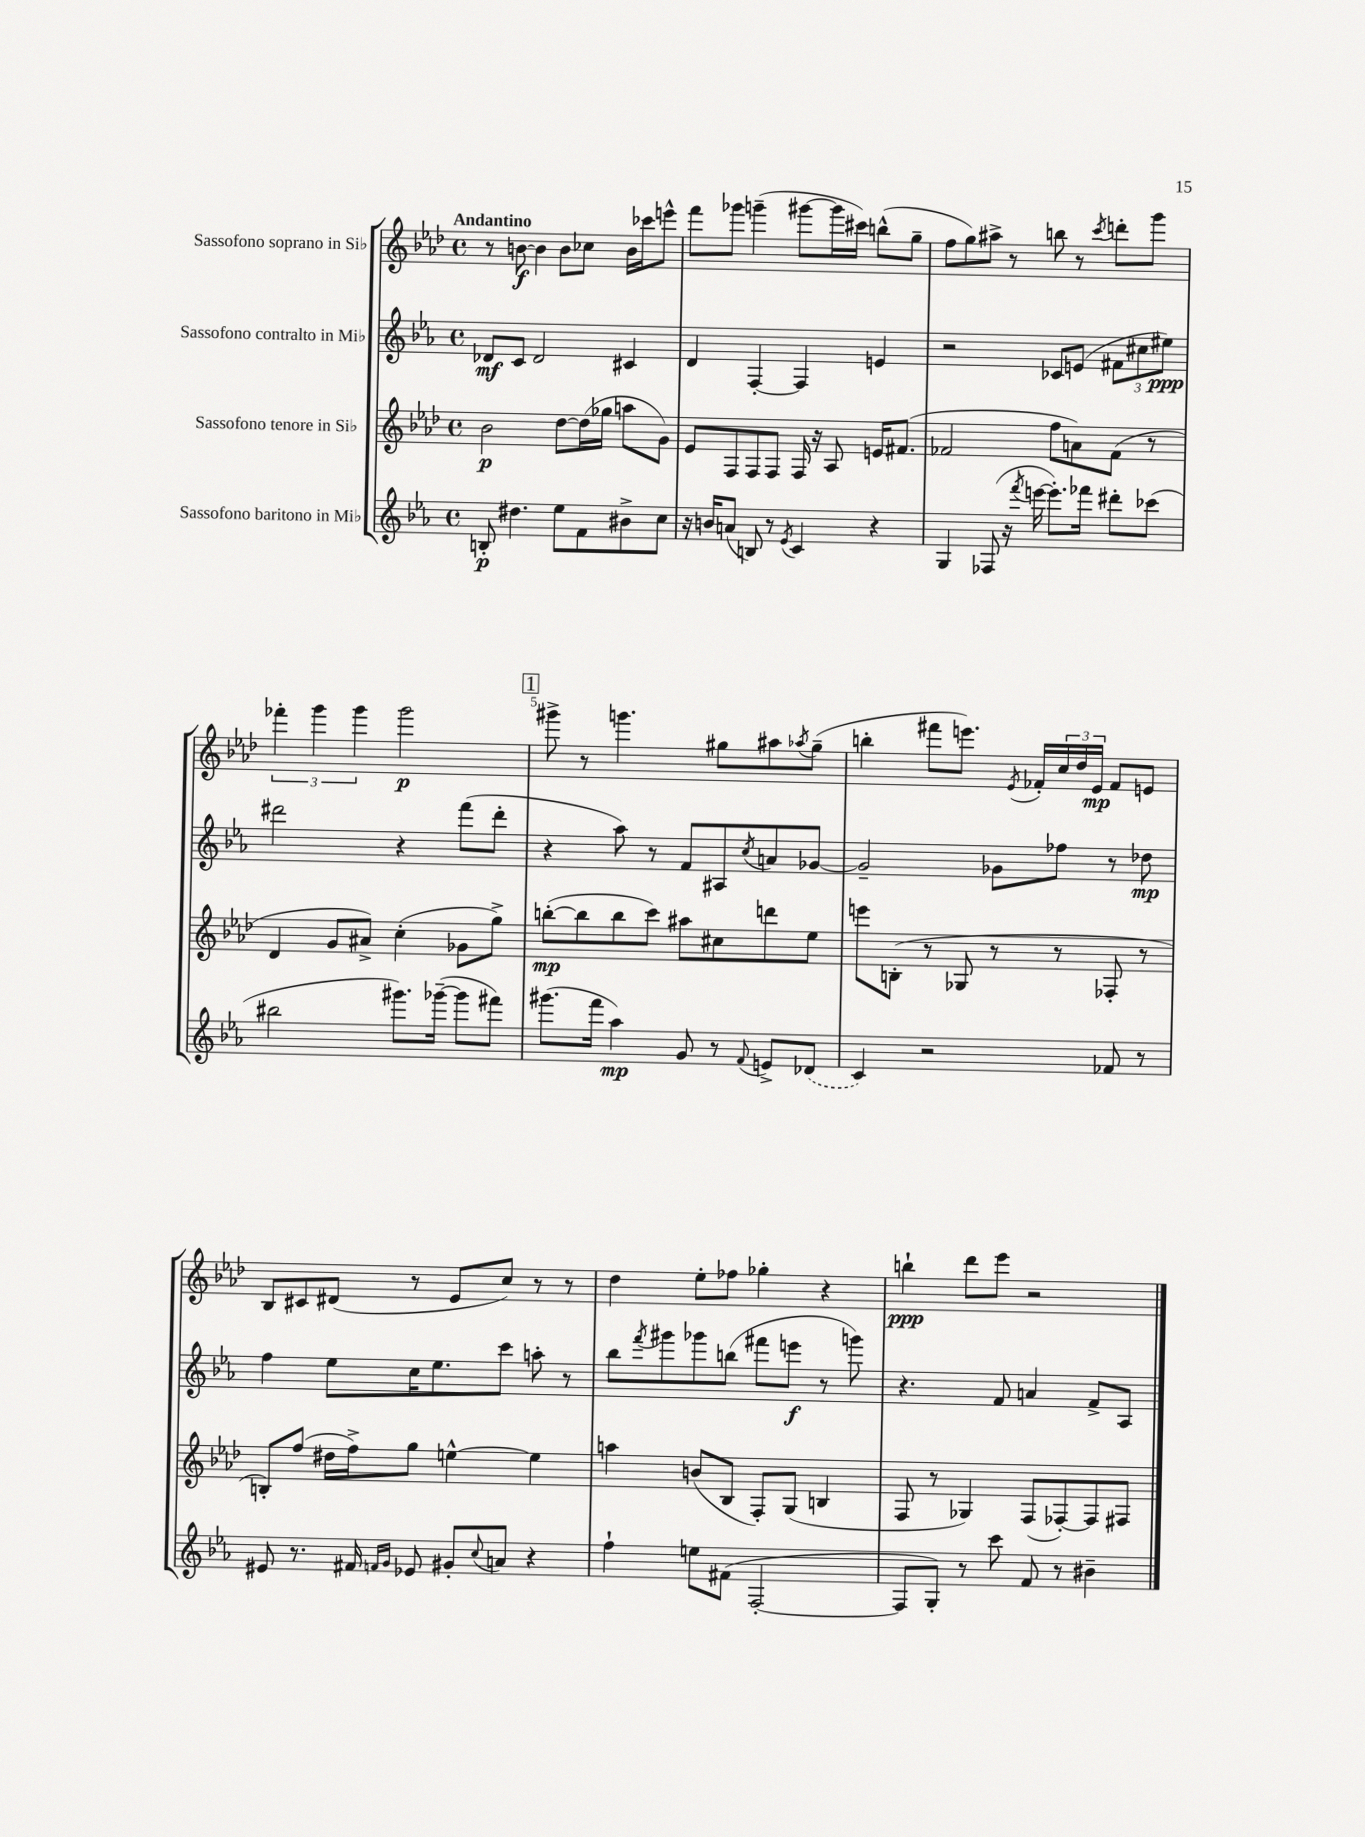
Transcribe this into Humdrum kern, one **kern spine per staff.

**kern	**dynam	**kern	**dynam	**kern	**dynam	**kern	**dynam
*part4	*part4	*part3	*part3	*part2	*part2	*part1	*part1
*staff4	*staff4	*staff3	*staff3	*staff2	*staff2	*staff1	*staff1
*I"Sassofono baritono in Mi♭	*	*I"Sassofono tenore in Si♭	*	*I"Sassofono contralto in Mi♭	*	*I"Sassofono soprano in Si♭	*
*clefG2	*	*clefG2	*	*clefG2	*	*clefG2	*
*k[b-e-a-]	*	*k[b-e-a-d-]	*	*k[b-e-a-]	*	*k[b-e-a-d-]	*
*M4/4	*	*M4/4	*	*M4/4	*	*M4/4	*
*met(c)	*	*met(c)	*	*met(c)	*	*met(c)	*
=1	=1	=1	=1	=1	=1	=1	=1
!	!	!	!	!	!	!LO:TX:a:B:t=Andantino	!
8Bn'/	p	2b-\	p	8d-X/L	mf	8r	.
4.dd#X\	.	.	.	8c/J	.	[8bn\	f
.	.	.	.	2d-/	.	4b\]	.
8ee-\L	.	[8dd-\L	.	.	.	8b\L	.
8f\	.	(16dd-\L]	.	.	.	8cc-X\J	.
.	.	16gg-X\JJ	.	.	.	.	.
8b#X^\	.	8aan\L	.	4c#X/	.	16b\LL	.
.	.	.	.	.	.	16ccc-X\J	.
8cc\J	.	8g\J)	.	.	.	8eeen^^\J	.
=2	=2	=2	=2	=2	=2	=2	=2
16r	.	8e-/L	.	4d/	.	8fff\L	.
16bn/KL	.	.	.	.	.	.	.
(8an/J	.	8F/	.	.	.	8ggg-X\J	.
8Bn/)	.	8F/	.	[4F'/	.	(4gggn~\	.
8r	.	8F/J	.	.	.	.	.
8qe-/	.	.	.	.	.	.	.
4c/	.	16F/	.	4F/]	.	[8ggg#X\L	.
.	.	16r	.	.	.	.	.
.	.	8A-/	.	.	.	16ggg#\L]	.
.	.	.	.	.	.	16ccc#X\JJ)	.
4r	.	16en/KL	.	4en/	.	(8bbn^^\L	.
.	.	(8.f#X/J	.	.	.	.	.
.	.	.	.	.	.	8gg~\J	.
=3	=3	=3	=3	=3	=3	=3	=3
4G/	.	2f-X/	.	2r	.	8ff\L	.
.	.	.	.	.	.	8gg\)	.
(8F-X/	.	.	.	.	.	8aa#X^\J	.
16r	.	.	.	.	.	8r	.
8qfff/	.	.	.	.	.	.	.
[16eeen\	.	.	.	.	.	.	.
8.eee'\L])	.	8ff\L	.	8c-X/L	.	8bbn\	.
.	.	8an\)	.	(8en/J	.	8r	.
16fff-X\Jk	.	.	.	.	.	.	.
.	.	.	.	.	.	8qccc/	.
8ddd#X'\L	.	(8f-\J	.	12f#X\L	.	8dddn'\L	.
.	.	.	.	12cc#X\	.	.	.
(8ccc-X\J	.	8r	.	.	.	8ggg\J	.
.	.	.	.	12ee#X\J)	ppp	.	.
!!LO:LB:g=z
=4	=4	=4	=4	=4	=4	=4	=4
2bb#X\	.	4d-/	.	2ddd#X\	.	6fff-X'\	.
.	.	.	.	.	.	6ggg\	.
.	.	8g/L	.	.	.	.	.
.	.	.	.	.	.	6ggg\	.
.	.	8a#X^/J)	.	.	.	.	.
8.ggg#X\L)	.	(4cc'\	.	4r	.	2ggg\	p
([16ggg-X~\Jk	.	.	.	.	.	.	.
8ggg-\L]	.	8g-X\L	.	(8fff\L	.	.	.
8fff#X\J)	.	8gg^\J)	.	8ddd#'\J	.	.	.
!!LO:REH:place=s1:t=1
=5	=5	=5	=5	=5	=5	=5	=5
(8.ggg#X\L	.	([8bbn'\L	mp	4r	.	8ggg#X^\	.
.	.	8bb\]	.	.	.	8r	.
16fff\Jk	.	.	.	.	.	.	.
4aa-\)	mp	8bb\	.	8aa-\)	.	4.gggn\	.
.	.	8ccc\J)	.	8r	.	.	.
8g/	.	8aa#X\L	.	8f/L	.	.	.
8r	.	8cc#X\	.	8A#X/	.	8gg#X\L	.
8qqf/	.	.	.	8qcc/	.	.	.
8en^/L	.	8dddn\	.	8an/	.	8aa#X\	.
.	.	.	.	.	.	8qaa-X/	.
(8d-X/J	.	8ee-\J	.	[8g-X/J	.	(8gg#~\J	.
=6	=6	=6	=6	=6	=6	=6	=6
4c/)	.	8eeen\L	.	2g-~/]	.	4bbn'\	.
.	.	(8Bn'\J	.	.	.	.	.
2r	.	8r	.	.	.	8fff#X\L	.
.	.	8G-X/	.	.	.	8.eeen\J)	.
.	.	8r	.	8g-X\L	.	.	.
.	.	.	.	.	.	8qe-/	.
.	.	.	.	.	.	16f-X'/LL	.
.	.	8r	.	8ff-X\J	.	24cc/	.
.	.	.	.	.	.	24dd-/	.
.	.	.	.	.	.	24e-/JJ	mp
8f-X/	.	8F-X'/	.	8r	.	8f-/L	.
8r	.	8r	.	8dd-X\	mp	8en/J	.
!!LO:LB:g=z
=7	=7	=7	=7	=7	=7	=7	=7
8e#X/	.	8Bn'/L)	.	4ff\	.	8B-/L	.
8.r	.	(8ff/J	.	.	.	8c#X/	.
.	.	16dd#X\LL	.	8ee-\L	.	(8d#X/J	.
16f#X/	.	16ff^\J)	.	.	.	.	.
16qqfn/LL	.	.	.	.	.	.	.
16qqg/JJ	.	.	.	.	.	.	.
8e-X/	.	8gg\J	.	16cc\K	.	8r	.
.	.	.	.	8.ee-\	.	.	.
8g#X'/L	.	[4een^^\	.	.	.	8e-/L	.
8qqcc/	.	.	.	.	.	.	.
8an/J	.	.	.	8ccc\J	.	8cc/J)	.
4r	.	4ee\]	.	8aan'\	.	8r	.
.	.	.	.	8r	.	8r	.
=8	=8	=8	=8	=8	=8	=8	=8
4ff`\	.	4aan\	.	8bb-\L	.	4dd-\	.
.	.	.	.	8qfff/	.	.	.
.	.	.	.	8ggg#X\	.	.	.
8een\L	.	(8bn/L	.	8ggg-X\	.	8ee-'\L	.
(8f#X\J	.	8B-/J	.	(8bbn\J	.	8ff-X\J	.
[2F'/	.	8F'/L)	.	8fff#X\L	.	4gg-X'\	.
.	.	(8G/J	.	8eeen\J	f	.	.
.	.	4Bn/	.	8r	.	4r	.
.	.	.	.	8gggn\)	.	.	.
=9	=9	=9	=9	=9	=9	=9	=9
8F/L]	.	8F/	.	4.r	.	4bbn`\	ppp
8G'/J)	.	8r	.	.	.	.	.
8r	.	4G-X/)	.	.	.	8ddd-\L	.
8ccc\	.	.	.	8f/	.	8eee-\J	.
8f/	.	(8F/L	.	4an/	.	2r	.
8r	.	[8F-X'/)	.	.	.	.	.
4b#X~\	.	8F-/]	.	8f^/L	.	.	.
.	.	8F#X/J	.	8A-/J	.	.	.
==	==	==	==	==	==	==	==
*-	*-	*-	*-	*-	*-	*-	*-
